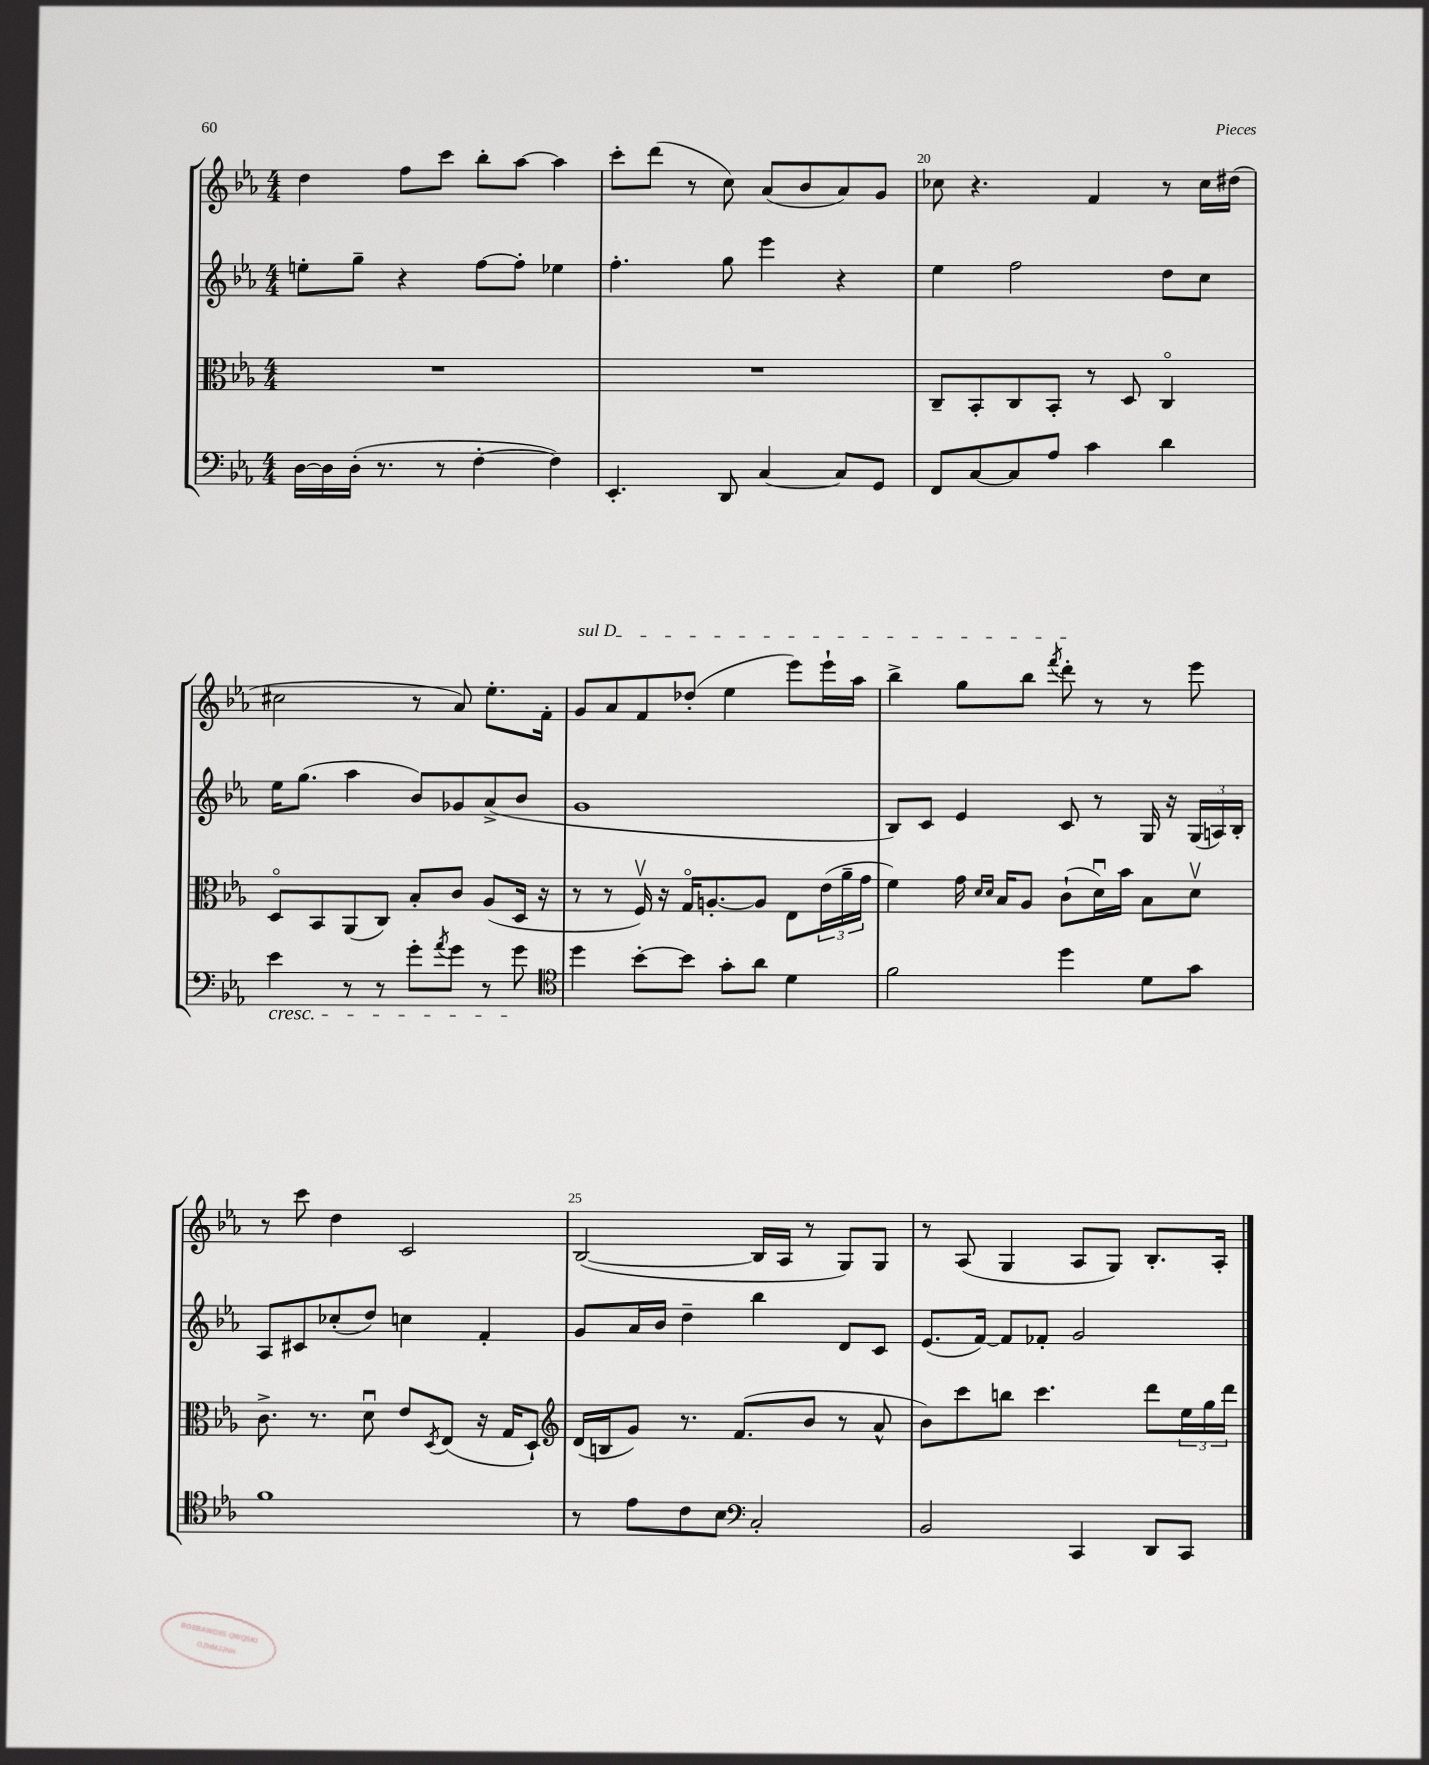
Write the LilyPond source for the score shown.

<<
\new StaffGroup <<
\new Staff = "s0" {
    \clef treble \key ees \major \numericTimeSignature \time 4/4
    d''4 f''8 c'''8 bes''8-. aes''8~ aes''4 |
    c'''8-. d'''8( r8 c''8) aes'8( bes'8 aes'8) g'8 |
    ces''8 r4. f'4 r8 ces''16 dis''16( |
    cis''2 r8 aes'8) ees''8.-. f'16-. |
    \once \override TextSpanner.bound-details.left.text = \markup { \italic "sul D" } g'8\startTextSpan aes'8 f'8 des''8-.( ees''4 ees'''8) ees'''16-! aes''16 |
    bes''4-> g''8 bes''8 \acciaccatura { f'''8 } d'''8-.\stopTextSpan r8 r8 ees'''8 |
    r8 c'''8 d''4 c'2 |
    bes2~( bes16 aes16 r8 g8) g8 |
    r8 aes8( g4 aes8 g8) bes8.-. aes16-. \bar "|." |
}
\new Staff = "s1" {
    \clef treble \key ees \major \numericTimeSignature \time 4/4
    e''8-. g''8-- r4 f''8~ f''8-. ees''4 |
    f''4.-. g''8 ees'''4 r4 |
    ees''4 f''2 d''8 c''8 |
    ees''16 g''8.( aes''4 bes'8) ges'8 aes'8->( bes'8 |
    g'1 |
    bes8) c'8 ees'4 c'8 r8 g16 r16 \tuplet 3/2 { g16( a16) bes16-. } |
    aes8 cis'8 ces''8-.( d''8) c''4 f'4-. |
    g'8 aes'16 bes'16 d''4-- bes''4 d'8 c'8 |
    ees'8.( f'16~) f'8 fes'8-. g'2 \bar "|." |
}
\new Staff = "s2" {
    \clef alto \key ees \major \numericTimeSignature \time 4/4
    R1 |
    R1 |
    c8-- bes,8-. c8 bes,8-. r8 d8 c4\flageolet |
    d8\flageolet bes,8 aes,8( c8) bes8-. c'8 aes8( d16 r16 |
    r8 r8 f16\upbow) r16 g16\flageolet a8.~-. a8 ees8 \tuplet 3/2 { ees'16( aes'16-- g'16 } |
    f'4) g'16 \grace { d'16 d'16 } bes16 aes8 c'8-!( d'16\downbow) bes'16 bes8 d'8\upbow |
    c'8.-> r8. d'8\downbow ees'8 \acciaccatura { d8 } ees8( r16 g16 d8-!) |
    \clef treble d'16( b16 g'8) r8. f'8.( bes'8 r8 aes'8-^ |
    bes'8) c'''8 b''8 c'''4. d'''8 \tuplet 3/2 { ees''16 g''16 d'''16 } \bar "|." |
}
\new Staff = "s3" {
    \clef bass \key ees \major \numericTimeSignature \time 4/4
    d16~ d16 d16-.( r8. r8 f4~-. f4) |
    ees,4.-. d,8 c4~ c8 g,8 |
    f,8 c8~ c8 aes8 c'4 d'4 |
    ees'4\cresc r8 r8 g'8-. \acciaccatura { aes'8 } g'8 r8 g'8\! |
    \clef tenor d''4 bes'8~-. bes'8 g'8-. aes'8 d'4 |
    f'2 d''4 d'8 g'8 |
    f'1 |
    r8 ees'8 c'8 bes8 \clef bass c2-. |
    bes,2 c,4 d,8 c,8 \bar "|." |
}
>>
>>
\layout { \context { \Score currentBarNumber = #18 \override BarNumber.break-visibility = ##(#f #t #t) barNumberVisibility = #(every-nth-bar-number-visible 5) } }
